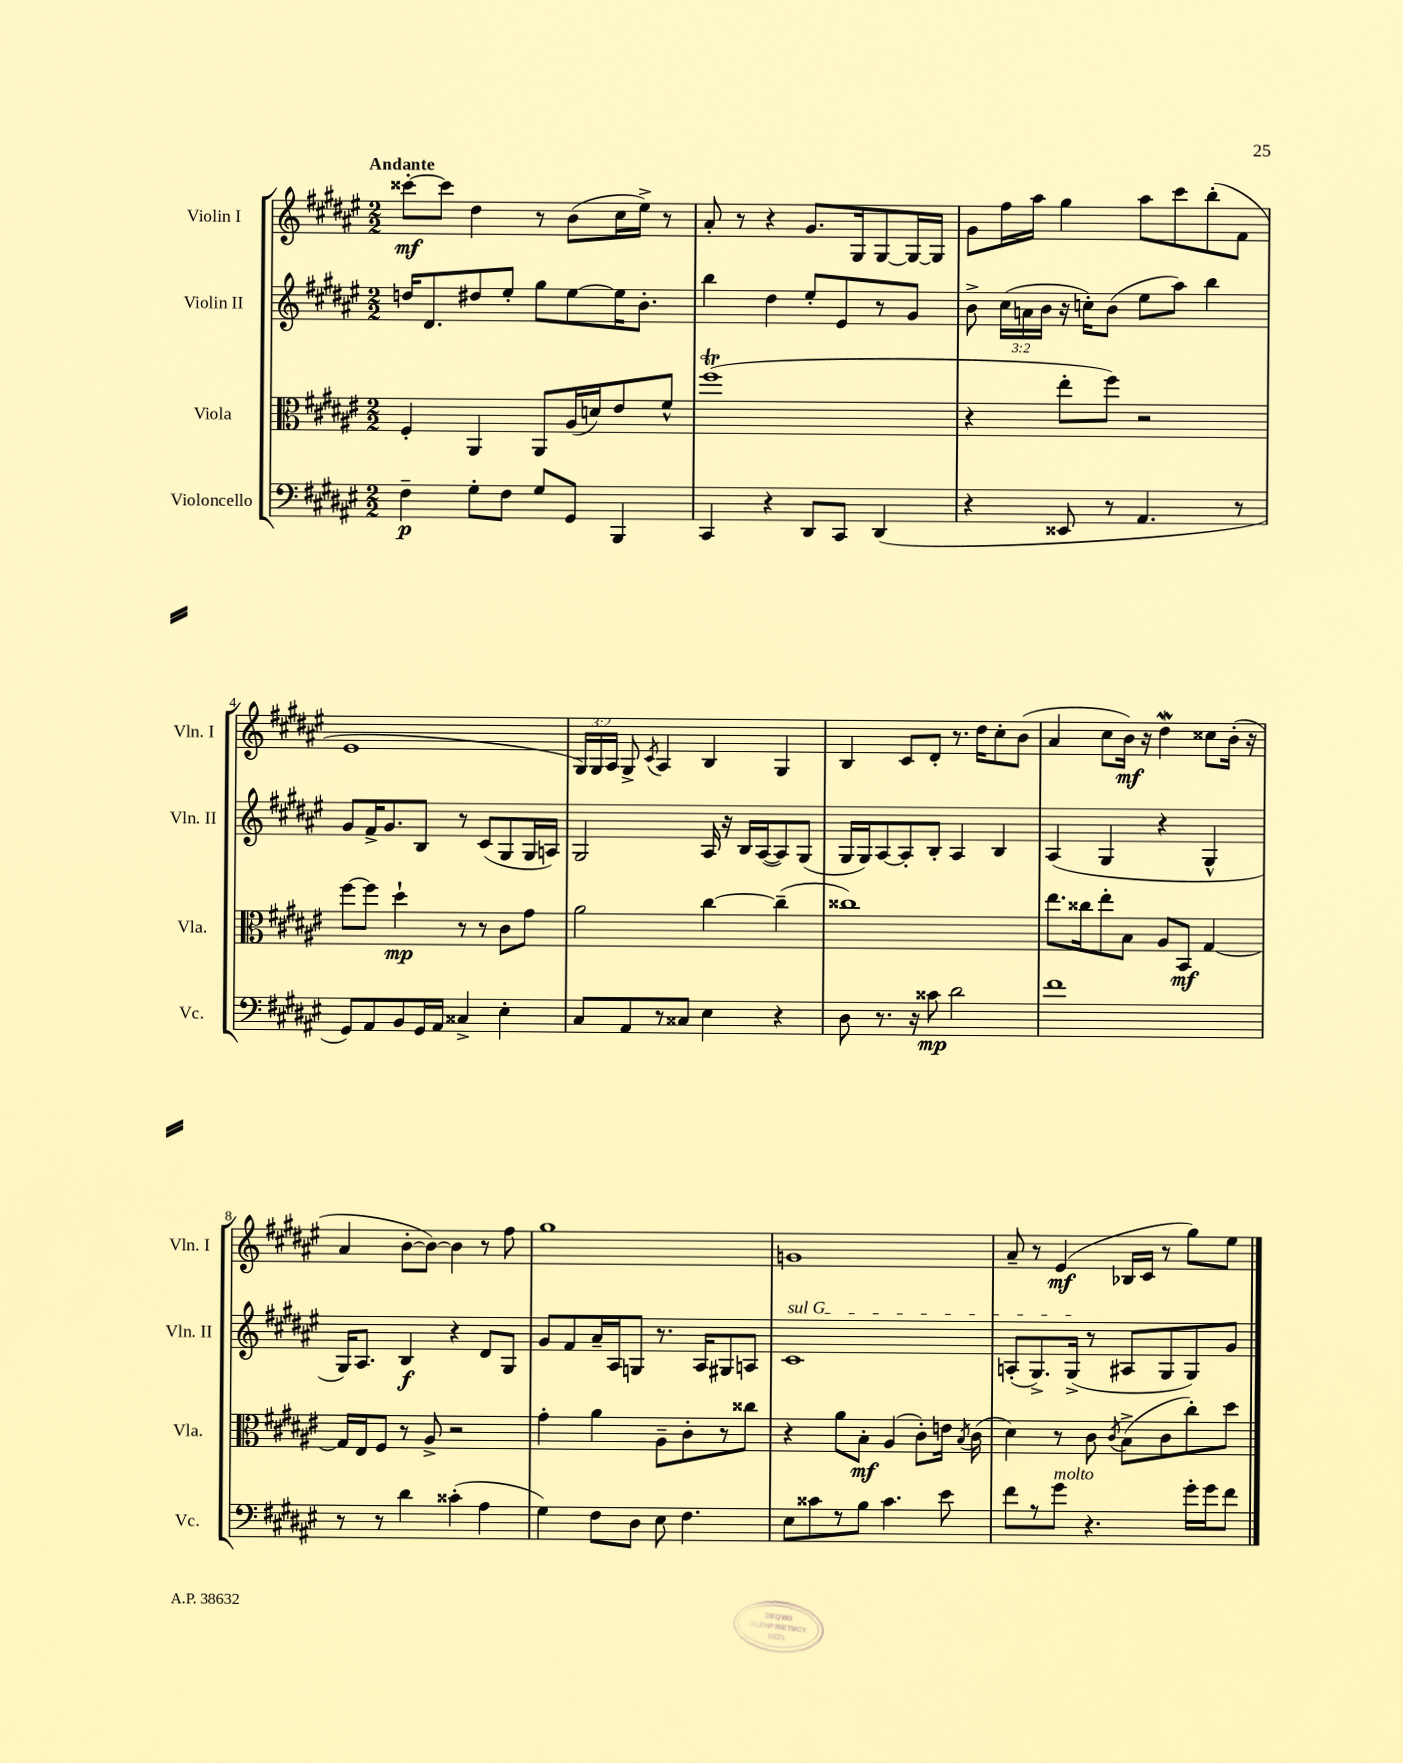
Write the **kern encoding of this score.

**kern	**dynam	**kern	**dynam	**kern	**dynam	**kern	**dynam
*part4	*part4	*part3	*part3	*part2	*part2	*part1	*part1
*staff4	*staff4	*staff3	*staff3	*staff2	*staff2	*staff1	*staff1
*I"Violoncello	*	*I"Viola	*	*I"Violin II	*	*I"Violin I	*
*I'Vc.	*	*I'Vla.	*	*I'Vln. II	*	*I'Vln. I	*
*clefF4	*	*clefC3	*	*clefG2	*	*clefG2	*
*k[f#c#g#d#a#e#]	*	*k[f#c#g#d#a#e#]	*	*k[f#c#g#d#a#e#]	*	*k[f#c#g#d#a#e#]	*
*M2/2	*	*M2/2	*	*M2/2	*	*M2/2	*
=1	=1	=1	=1	=1	=1	=1	=1
!	!	!	!	!	!	!LO:TX:a:B:t=Andante	!
4F#~\	p	4F#'/	.	16ddn/KL	.	[8ccc##X'\L	mf
.	.	.	.	8.d#/	.	.	.
.	.	.	.	.	.	8ccc##\J]	.
8G#'\L	.	4AA#/	.	8dd#X/	.	4dd#\	.
8F#\J	.	.	.	8ee#'/J	.	.	.
8G#/L	.	8AA#/L	.	8gg#\L	.	8r	.
8GG#/J	.	(16A#/L	.	[8ee#\	.	(8b\L	.
.	.	16dn/J)	.	.	.	.	.
4BBB/	.	8e#/	.	16ee#\K]	.	16cc#\L	.
.	.	.	.	8.b'\J	.	16ee#^\JJ)	.
.	.	8f#^^/J	.	.	.	8r	.
=2	=2	=2	=2	=2	=2	=2	=2
4CC#/	.	(1ff#T	.	4bb\	.	8a#'/	.
.	.	.	.	.	.	8r	.
4r	.	.	.	4dd#\	.	4r	.
8DD#/L	.	.	.	8ee#'/L	.	8.g#/L	.
8CC#/J	.	.	.	8e#/	.	.	.
.	.	.	.	.	.	16G#/k	.
(4DD#/	.	.	.	8r	.	[8G#/	.
.	.	.	.	8g#/J	.	16G#/L_	.
.	.	.	.	.	.	16G#/JJ]	.
=3	=3	=3	=3	=3	=3	=3	=3
4r	.	4r	.	8b^\	.	8g#\L	.
.	.	.	.	(24cc#\LL	.	16ff#\L	.
.	.	.	.	24an\	.	.	.
.	.	.	.	.	.	16aa#\JJ	.
.	.	.	.	24b\JJ	.	.	.
8EE##X/	.	8ee#'\L	.	16r	.	4gg#\	.
.	.	.	.	16ccn'\KL)	.	.	.
8r	.	8ff#\J)	.	(8b\J	.	.	.
4.AA#/	.	2r	.	8ee#\L	.	8aa#\L	.
.	.	.	.	8aa#\J)	.	8ccc#\	.
.	.	.	.	4bb\	.	(8bb'\	.
8r	.	.	.	.	.	8f#\J	.
!!LO:LB:g=z
=4	=4	=4	=4	=4	=4	=4	=4
8GG#/L)	.	[8ff#\L	.	8g#/L	.	1e#	.
8AA#/	.	8ff#\J]	.	16f#^/K	.	.	.
.	.	.	.	8.g#/	.	.	.
8BB/	.	4dd#`\	mp	.	.	.	.
16GG#/L	.	.	.	8B/J	.	.	.
16AA#/JJ	.	.	.	.	.	.	.
4C##X^/	.	8r	.	8r	.	.	.
.	.	8r	.	(8c#/L	.	.	.
4E#'\	.	8c#\L	.	8G#/	.	.	.
.	.	8g#\J	.	16G#/L	.	.	.
.	.	.	.	16An/JJ)	.	.	.
=5	=5	=5	=5	=5	=5	=5	=5
8C#/L	.	2a#\	.	2G#/	.	24G#/LL)	.
.	.	.	.	.	.	24G#/	.
.	.	.	.	.	.	24A#/JJ	.
8AA#/	.	.	.	.	.	8G#^/	.
.	.	.	.	.	.	8qc#/	.
8r	.	.	.	.	.	4A#/	.
8C##X/J	.	.	.	.	.	.	.
4E#\	.	[4cc#\	.	16A#/	.	4B/	.
.	.	.	.	16r	.	.	.
.	.	.	.	16B/LL	.	.	.
.	.	.	.	([16A#/J	.	.	.
4r	.	(4cc#~\]	.	8A#/])	.	4G#/	.
.	.	.	.	(8G#/J	.	.	.
=6	=6	=6	=6	=6	=6	=6	=6
8D#\	.	1cc##X)	.	16G#/LL	.	4B/	.
.	.	.	.	16G#/J)	.	.	.
8.r	.	.	.	[8A#/	.	.	.
.	.	.	.	8A#'/]	.	8c#/L	.
16r	.	.	.	.	.	.	.
8c##X\	mp	.	.	8B'/J	.	8d#'/J	.
2d#\	.	.	.	4A#/	.	8.r	.
.	.	.	.	.	.	16dd#\KL	.
.	.	.	.	4B/	.	8cc#'\	.
.	.	.	.	.	.	(8b\J	.
=7	=7	=7	=7	=7	=7	=7	=7
1f#	.	8.ee#\L	.	(4A#/	.	4a#/	.
.	.	16cc##X\k	.	.	.	.	.
.	.	8ee#'\	.	4G#/	.	8cc#\L	.
.	.	8B\J	.	.	.	16b\Jk)	mf
.	.	.	.	.	.	16r	.
.	.	8A#/L	.	4r	.	4dd#W\	.
.	.	8BB/J	mf	.	.	.	.
.	.	[4G#/	.	4G#^^/	.	8cc##X\L	.
.	.	.	.	.	.	(16b'\Jk	.
.	.	.	.	.	.	16r	.
!!LO:LB:g=z
=8	=8	=8	=8	=8	=8	=8	=8
8r	.	16G#/LL]	.	16G#/KL)	.	4a#/	.
.	.	16E#/J	.	8.A#/J	.	.	.
8r	.	8F#/J	.	.	.	.	.
4d#\	.	8r	.	4B/	f	[8b'\L	.
.	.	8A#^/	.	.	.	8b\J_)	.
(4c##X'\	.	2r	.	4r	.	4b\]	.
4A#\	.	.	.	8d#/L	.	8r	.
.	.	.	.	8G#/J	.	8ff#\	.
=9	=9	=9	=9	=9	=9	=9	=9
4G#\)	.	4g#'\	.	8g#/L	.	1gg#	.
.	.	.	.	8f#/	.	.	.
8F#\L	.	4a#\	.	16a#~/L	.	.	.
.	.	.	.	16A#/J	.	.	.
8D#\J	.	.	.	8Gn/J	.	.	.
8E#\	.	8A#~\L	.	8.r	.	.	.
4.F#\	.	8c#'\	.	.	.	.	.
.	.	.	.	16A#/KL	.	.	.
.	.	8r	.	8G#X/	.	.	.
.	.	8cc##X\J	.	8An/J	.	.	.
=10	=10	=10	=10	=10	=10	=10	=10
!	!	!	!	!LO:TX:a:i:t=sul G	!	!	!
8E#\L	.	4r	.	1c#	.	1gn	.
8c##X\	.	.	.	.	.	.	.
8r	.	8a#\L	.	.	.	.	.
8B\J	.	8B'\J	mf	.	.	.	.
4.c##\	.	(4A#/	.	.	.	.	.
.	.	8c#'\L)	.	.	.	.	.
8e#\	.	16en\Jk	.	.	.	.	.
.	.	8qB/	.	.	.	.	.
.	.	(16c#\	.	.	.	.	.
=11	=11	=11	=11	=11	=11	=11	=11
8f#\L	.	4d#\)	.	(8An'/L	.	8a#~/	.
8r	.	.	.	8.G#^/)	.	8r	.
!LO:TX:a:i:t=molto	!	!	!	!	!	!	!
8g#\J	.	8r	.	.	.	(4e#/	mf
.	.	.	.	(16G#^/Jk	.	.	.
4.r	.	8c#\	.	8r	.	.	.
.	.	8qc#/	.	.	.	.	.
.	.	(8B^\L	.	8A#X/L	.	16B-X/LL	.
.	.	.	.	.	.	16c#/JJ	.
.	.	8c#\	.	8G#/	.	8r	.
16g#'\LL	.	8cc#'\)	.	8G#/)	.	8gg#\L)	.
16g#\J	.	.	.	.	.	.	.
8f#\J	.	8dd#\J	.	8g#/J	.	8ee#\J	.
==	==	==	==	==	==	==	==
*-	*-	*-	*-	*-	*-	*-	*-
